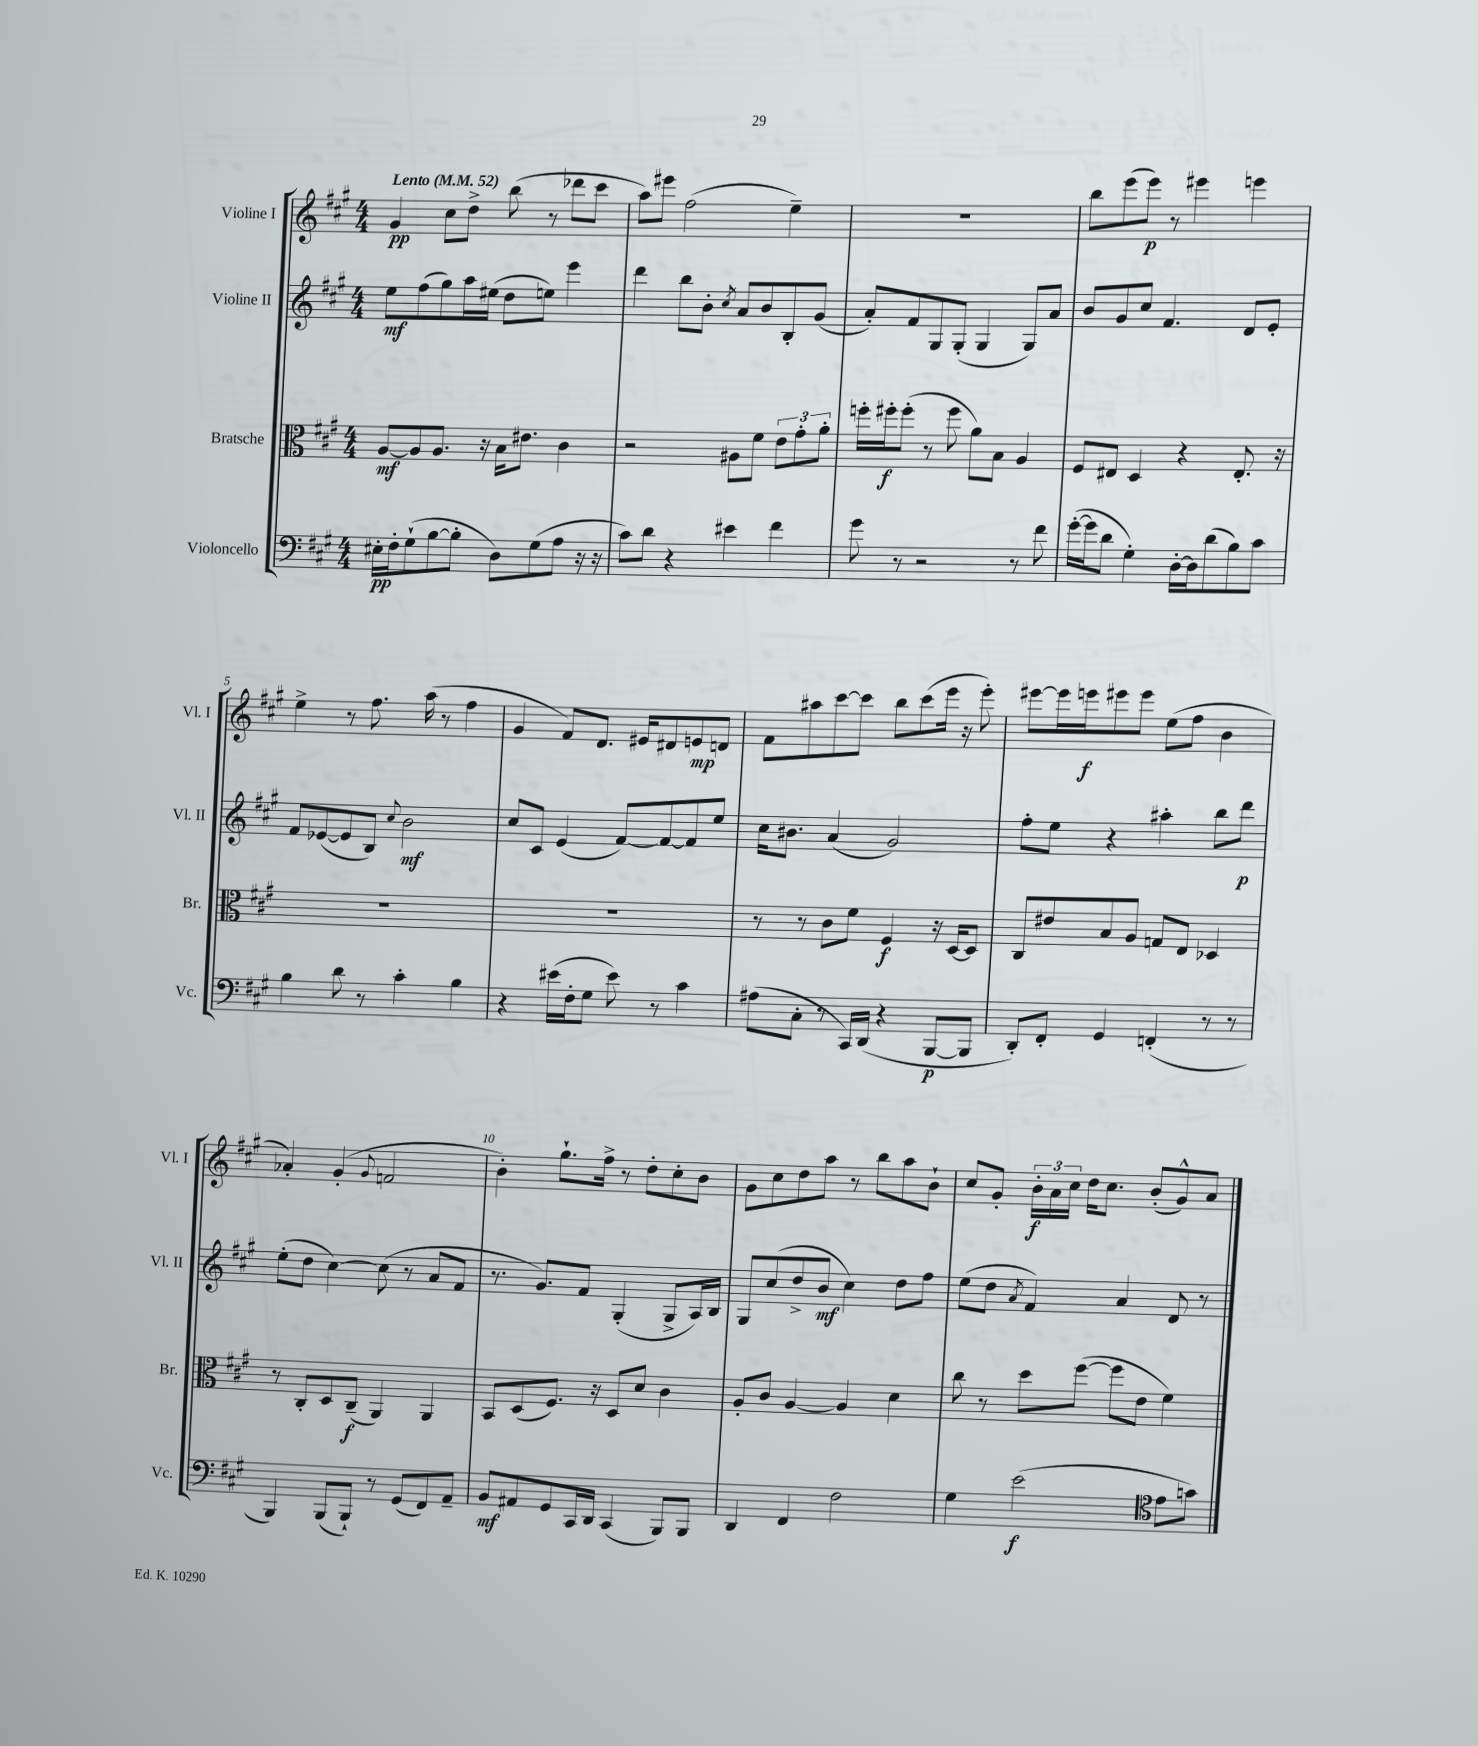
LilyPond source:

<<
\new StaffGroup <<
\new Staff = "s0" \with { instrumentName = "Violine I" shortInstrumentName = "Vl. I" } {
    \clef treble \key a \major \numericTimeSignature \time 4/4 \tempo "Lento" 4 = 52
    \autoBeamOff gis'4\pp cis''8[ d''8]-> b''8( r8 des'''8[ cis'''8] |
    a''8[) eis'''8] fis''2( e''4--) |
    R1 |
    b''8[ e'''8( e'''8]\p) r8 eis'''4 e'''4 |
    e''4-> r8 fis''8. a''16( r8 fis''4 |
    gis'4 fis'8[) d'8.] eis'16[ dis'8 e'8\mp d'8] |
    fis'8[ ais''8 cis'''8~ cis'''8] b''8[ cis'''8( e'''16] r16 e'''8-.) |
    eis'''8[~ eis'''16 e'''16\f eis'''8 eis'''8] e''8[( fis''8] b'4 |
    aes'4-.) gis'4-.( \appoggiatura { gis'8 } f'2 |
    b'4-.) gis''8.[-! fis''16]-> r8 d''8[-. cis''8-. b'8] |
    gis'8[ cis''8 d''8 a''8] r8 b''8[ a''8 b'8]-! |
    cis''8[ gis'8]-. \tuplet 3/2 { b'16[-.\f a'16 cis''16] } d''16[ cis''8.] b'8[-.( gis'8-^) a'8] \bar "|." |
}
\new Staff = "s1" \with { instrumentName = "Violine II" shortInstrumentName = "Vl. II" } {
    \clef treble \key a \major \numericTimeSignature \time 4/4
    \autoBeamOff e''8[\mf fis''8( gis''8) a''16 eis''16]( d''8[ e''8]) e'''4 |
    d'''4 b''8[ b'8]-. \acciaccatura { cis''8 } a'8[ b'8 b8-. gis'8]( |
    a'8[-.) fis'8 gis8 gis8]-.( gis4 gis8[) a'8] |
    b'8[ gis'8 cis''8] fis'4. d'8[ e'8]-. |
    fis'8[ ees'8~( ees'8 b8]) \appoggiatura { cis''8 } b'2\mf |
    cis''8[ cis'8] e'4( fis'8[~) fis'8~ fis'8 e''8] |
    cis''16[ bis'8.] a'4( gis'2) |
    fis''8[-. e''8] r4 ais''4-. b''8[ d'''8]\p |
    e''8[-.( d''8] cis''4~) cis''8( r8 a'8[ fis'8] |
    r8. gis'8.[) fis'8] gis4-.( gis8[-> a16) b16] |
    gis8[ cis''8( d''8-> b'8]\mf cis''4) d''8[ fis''8] |
    e''8[( d''8] \acciaccatura { a'8 } fis'4) a'4 d'8 r8 \bar "|." |
}
\new Staff = "s2" \with { instrumentName = "Bratsche" shortInstrumentName = "Br." } {
    \clef alto \key a \major \numericTimeSignature \time 4/4
    \autoBeamOff a8[~\mf a8 a8.] r16 b16[ eis'8.] cis'4 |
    r2 ais8[ fis'8] \tuplet 3/2 { e'8[ gis'8-. a'8]-. } |
    f''16[-. fis''16-.\f fis''8]-.( r8 fis''8 a'8[) b8] a4 |
    fis8[ eis8] d4 r4 eis8.-. r16 |
    R1 |
    R1 |
    r8 r8 cis'8[ fis'8] fis4\f r16 d16[~ d8] |
    cis8[ eis'8 b8 a8] g8[ e8] des4 |
    r8 cis8[-. d8 cis8]--\f( a,4) a,4 |
    b,8[ d8( fis8.]) r16 d8[ d'8] cis'4 |
    a8[-. cis'8] a4~ a4 d'4 |
    cis''8 r8 d''8[ fis''8]~( fis''8[ e'8] fis'4) \bar "|." |
}
\new Staff = "s3" \with { instrumentName = "Violoncello" shortInstrumentName = "Vc." } {
    \clef bass \key a \major \numericTimeSignature \time 4/4
    \autoBeamOff eis16[-.\pp fis16-. gis8-!( b8~ b8]-. d8[) gis8( a8] r16 r16 |
    cis'8[) d'8] r4 eis'4 fis'4 |
    gis'8 r8 r2 r8 fis'8 |
    gis'16[~-.( gis'16 d'8] gis4-.) d16[~-. d16 d'8( b8) cis'8] |
    b4 d'8 r8 cis'4-. b4 |
    r4 eis'16[( fis16-. gis8] eis'8) r8 cis'4 |
    ais8[( cis8]-. r8 cis,16[) d,16]( r4 b,,8[~\p b,,8] |
    d,8[-.) fis,8]-. gis,4 f,4-.( r8 r8 |
    b,,4) b,,8[( b,,8]-!) r8 gis,8[( fis,8) a,8]-- |
    b,8[\mf ais,8 gis,8 cis,16 d,16] cis,4( b,,8[) b,,8] |
    d,4 fis,4 fis2 |
    gis4 e'2\f( \clef tenor e'8[ g'8]) \bar "|." |
}
>>
>>
\layout { \context { \Score \override BarNumber.break-visibility = ##(#f #t #t) barNumberVisibility = #(every-nth-bar-number-visible 5) } }
